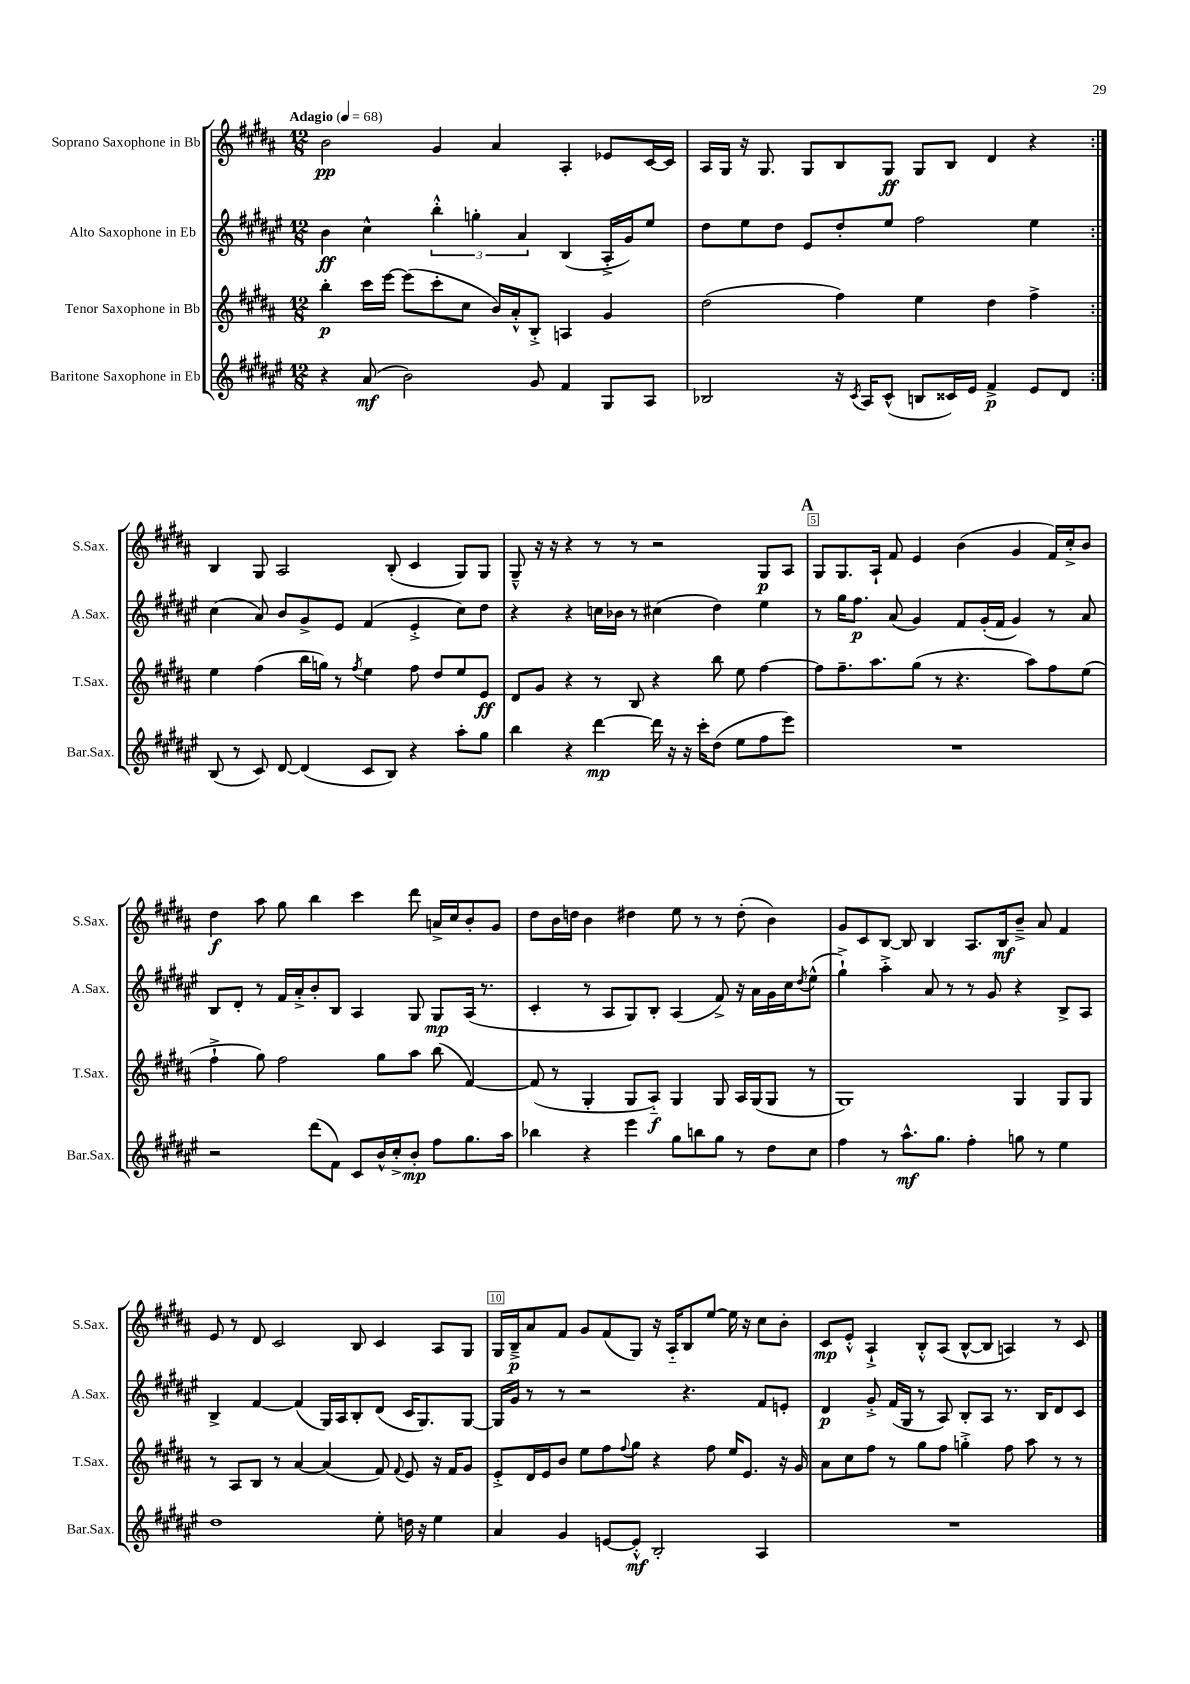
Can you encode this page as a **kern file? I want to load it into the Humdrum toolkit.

**kern	**kern	**kern	**kern
*staff4	*staff3	*staff2	*staff1
*clefG2	*clefG2	*clefG2	*clefG2
*k[f#c#g#d#a#e#]	*k[f#c#g#d#a#]	*k[f#c#g#d#a#e#]	*k[f#c#g#d#a#]
*M12/8	*M12/8	*M12/8	*M12/8
*MM68	*MM68	*MM68	*MM68
4r	4bb'	4b	2b
(8a#	16ccc#	4cc#^^	.
.	[16eee	.	.
2b)	(8eee]	.	.
.	8ccc#'	6bb'^^	4g#
.	8cc#	.	.
.	.	6gg'	.
.	16b)	.	4a#
.	16a#'^^	.	.
.	.	6a#	.
8g#	8B'^	.	.
4f#	4A	(4B	4A#'
8G#	4g#	16A#'^	8e-
.	.	16g#)	.
8A#	.	8ee#	[16c#
.	.	.	16c#]
=	=	=	=
2B-	(2dd#	8dd#	16A#
.	.	.	16G#
.	.	8ee#	16r
.	.	.	8.G#
.	.	8dd#	.
.	.	8e#	8G#
16r	4ff#)	8dd#'	8B
8qc#	.	.	.
16A#	.	.	.
(8c#^^	.	8ee#	8G#
8B	4ee	2ff#	8G#
16c##)	.	.	8B
16e#	.	.	.
4f#^	4dd#	.	4d#
8e#	4ff#^	4ee#	4r
8d#	.	.	.
=:|!	=:|!	=:|!	=:|!
(8B	4ee	(4cc#	4B
8r	.	.	.
8c#)	(4ff#	8a#)	8G#
[8d#	.	8b	2A#
(4d#]	16bb	8g#^	.
.	16gg)	.	.
.	8r	8e#	.
.	8qff#	.	.
8c#	4ee	(4f#	.
8B)	.	.	(8B'
4r	8ff#	4e#'^	4c#
.	8dd#	.	.
8aa#'	8ee	8cc#)	8G#)
8gg#	8e	8dd#	8G#
=	=	=	=
4bb	8d#	4r	8G#~^^
.	8g#	.	16r
.	.	.	16r
4r	4r	4r	4r
[4ddd#	8r	16cc	8r
.	.	16b-	.
.	8B	8r	8r
16ddd#]	4r	(4cc#	2r
16r	.	.	.
16r	.	.	.
16ccc#'	.	.	.
(8dd#	8bb	4dd#)	.
8ee#	8ee	.	.
8ff#	[4ff#	4ee#	8G#
8eee#)	.	.	8A#
=	=	=	=
1.r	8ff#]	8r	8G#
.	8.ff#~	16gg#	8.G#
.	.	8.ff#	.
.	8.aa#	.	16A#`
.	.	(8a#	8f#
.	(8gg#	4g#)	4e
.	8r	.	.
.	4.r	8f#	(4b
.	.	(16g#'	.
.	.	16f#	.
.	.	4g#)	4g#
.	8aa#)	.	.
.	8ff#	8r	16f#)
.	.	.	16cc#'^
.	(8ee	8a#	8b
=	=	=	=
2r	4ff#`^	8B	4dd#
.	.	8d#'	.
.	8gg#)	8r	8aa#
.	2ff#	16f#	8gg#
.	.	16a#'^	.
(8ddd#	.	8b'	4bb
8f#)	.	8B	.
8c#	.	4A#	4ccc#
16b^^	8gg#	.	.
16cc#'^	.	.	.
8b'	8aa#	8G#	8ddd#
8ff#	(8bb	8G#	16a^
.	.	.	16cc#
8.gg#	[4f#)	(16A#	8b'
.	.	8.r	.
.	.	.	8g#
16aa#	.	.	.
=	=	=	=
4bb-	(8f#]	4c#'	8dd#
.	8r	.	16b
.	.	.	16dd
4r	4G#'	8r	4b
.	.	8A#	.
4eee#	8G#	8G#)	4dd#
.	8A#'~)	8B'	.
8gg#	4G#	(4A#	8ee
8bb	.	.	8r
8gg#	8G#	8f#^)	8r
8r	16A#	16r	(8dd#'
.	(16G#	16a#	.
8dd#	8G#	16g#	4b)
.	.	16cc#	.
.	.	8qdd#	.
8cc#	8r	(8ee#^^	.
=	=	=	=
4ff#	1G#)	4gg#`^)	8g#
.	.	.	8c#
8r	.	4aa#'^	[8B
8.aa#^^	.	.	8B]
.	.	8a#	4B
8.gg#	.	.	.
.	.	8r	.
4ff#'	.	8r	8.A#
.	.	8g#	.
.	.	.	16B
8gg	4G#	4r	8b~^
8r	.	.	8a#
4ee#	8G#	8B^	4f#
.	8G#	8A#	.
=	=	=	=
1dd#	8r	4B^	8e
.	8A#	.	8r
.	8B	[4f#	8d#
.	8r	.	2c#
.	[4a#	(4f#]	.
.	(4a#]	16G#)	.
.	.	16A#	.
.	.	8B'	8B
8ee#'	8f#)	(8d#	4c#
.	8qqf#	.	.
16dd	8e	16c#	.
16r	.	8.G#)	.
4ee#	16r	.	8A#
.	16f#	.	.
.	8g#	[8G#	8G#
=	=	=	=
4a#	8e'^	16G#]	16G#
.	.	16g#	16B~^
.	16d#	8r	8a#
.	16e	.	.
4g#	8b	8r	8f#
.	8ee	2r	8g#
[8e	8ff#	.	(8f#
.	8qqff#	.	.
8e'^^]	8gg#	.	8G#)
2B'	4r	.	16r
.	.	.	16A#'~
.	.	4.r	8B
.	8ff#	.	[8ee
.	16ee	.	16ee]
.	8.e	.	16r
4A#	.	8f#	8cc#
.	16r	8e'	8b'
.	16g#	.	.
=	=	=	=
1.r	8a#	4d#	8c#
.	8cc#	.	8e'^^
.	8ff#	8g#'^	4A#`^
.	8r	(16f#	.
.	.	16G#	.
.	8gg#	8r	8B'^^
.	8ff#	8A#)	(8A#
.	4gg'^	8B'	[8B^^
.	.	8A#	8B]
.	8ff#	8.r	4A)
.	8aa#	.	.
.	.	16B	.
.	8r	8d#	8r
.	8r	8c#	8c#
==	==	==	==
*-	*-	*-	*-
